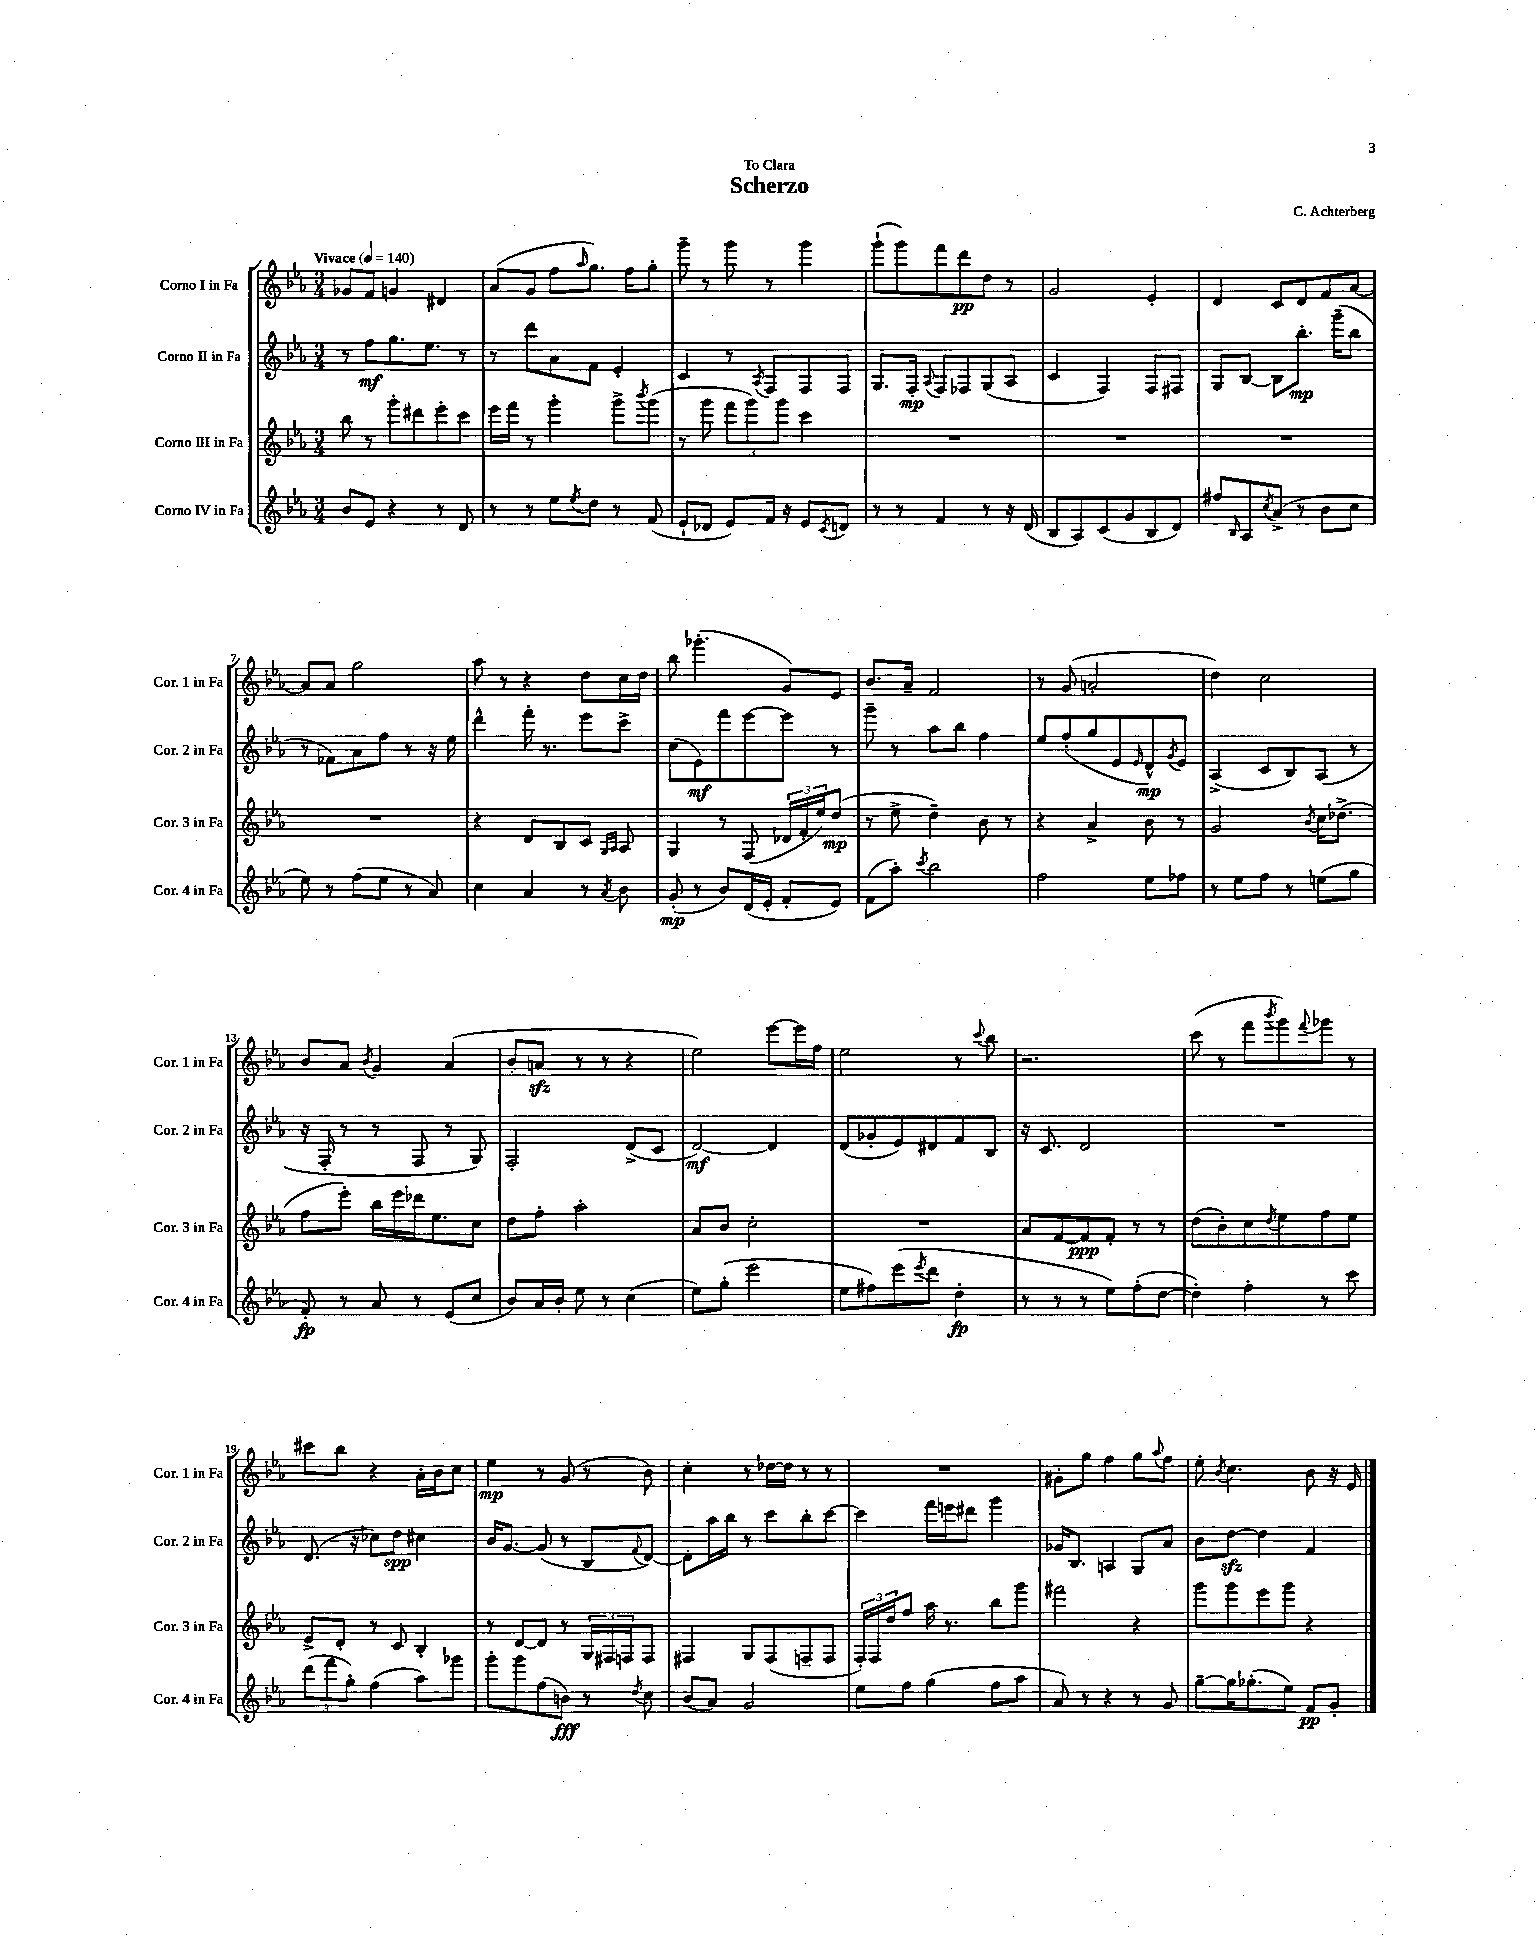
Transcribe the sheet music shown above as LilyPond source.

\header { title = "Scherzo" composer = "C. Achterberg" dedication = "To Clara" }
<<
\new StaffGroup <<
\new Staff = "s0" \with { instrumentName = "Corno I in Fa" shortInstrumentName = "Cor. 1 in Fa" } {
    \clef treble \key ees \major \numericTimeSignature \time 3/4 \tempo "Vivace" 4 = 140
    ges'8 f'8 g'4 dis'4 |
    aes'8( g'8 f''8 \grace { aes''16 } g''8.) f''16 g''8-. |
    g'''8-- r8 g'''8 r8 g'''4 |
    g'''8-!( g'''8) f'''8 d'''8\pp d''8 r8 |
    g'2 ees'4-. |
    d'4 c'8 d'8 f'8 aes'8~ |
    aes'8 aes'8 g''2 |
    aes''8 r8 r4 d''8 c''16 d''16 |
    bes''8 ges'''4.-.( g'8) ees'8 |
    bes'8. aes'16-- f'2 |
    r8 g'8( a'2-. |
    d''4) c''2 |
    bes'8 aes'8 \acciaccatura { bes'8 } g'4 aes'4( |
    bes'8-. a'8\sfz r8 r8 r4 |
    ees''2) ees'''8~ ees'''16 f''16 |
    ees''2 r8 \appoggiatura { c'''8 } bes''8 |
    r2. |
    c'''8( r8 f'''8 \acciaccatura { bes'''8 } g'''8) \appoggiatura { f'''8 } ges'''8 r8 |
    cis'''8 bes''8 r4 aes'16-. bes'16 c''8 |
    ees''4\mp r8 g'8( r8 bes'8) |
    c''4-. r8 des''16~ des''16 r8 r8 |
    R2. |
    gis'8-. g''8 f''4 g''8 \appoggiatura { aes''8 } f''8 |
    ees''8-. \acciaccatura { bes'8 } c''4. bes'8 r16 ees'16 \bar "|." |
}
\new Staff = "s1" \with { instrumentName = "Corno II in Fa" shortInstrumentName = "Cor. 2 in Fa" } {
    \clef treble \key ees \major \numericTimeSignature \time 3/4
    r8 f''8\mf g''8. ees''8. r8 |
    r8 d'''8 aes'8 f'8 ees'4-. |
    c'4 r8 \acciaccatura { aes8 } f8 f8 f8 |
    g8. f16-.\mp \appoggiatura { aes8 } f8 fes8 g8( aes8 |
    c'4 f4) f8 fis8 |
    g8 bes8~ bes8 bes''8.-.\mp g'''16--( bes''8 |
    r8 fes'8) aes'8 f''8 r8 r16 ees''16 |
    d'''4-^ f'''16-. r8. ees'''8 c'''8-> |
    c''8( ees'8\mf) f'''8 ees'''8~ ees'''8 r8 |
    g'''8-- r8 aes''8 bes''8 f''4 |
    ees''8 f''8-.( g''8 ees'8 \grace { ees'16 } d'8-^\mp) \acciaccatura { g'8 } ees'8 |
    aes4->( c'8 bes8) aes8( r8 |
    r16 f16-. r8 r8 f8 r8 g8) |
    f2-. d'8->( c'8 |
    d'2~\mf) d'4 |
    d'8( ges'8-. ees'8) dis'8 f'8 bes8 |
    r16 c'8. d'2 |
    R2. |
    d'8.( r16 ces''8) d''8\spp cis''4 |
    bes'16 g'8.~ g'8( r8 bes8 \appoggiatura { f'8 } d'8~) |
    d'8-. aes''16 bes''16 r8 c'''8 bes''8-. c'''8~ |
    c'''4 f'''16 e'''16 dis'''8 g'''4 |
    ges'16 bes8. a4 g8 aes'8 |
    bes'8 d''8~\sfz d''4 f'4 \bar "|." |
}
\new Staff = "s2" \with { instrumentName = "Corno III in Fa" shortInstrumentName = "Cor. 3 in Fa" } {
    \clef treble \key ees \major \numericTimeSignature \time 3/4
    bes''8 r8 g'''8-. dis'''8 ees'''8-. c'''8 |
    ees'''16 f'''16 r8 g'''4-. g'''8-> \acciaccatura { bes'''8 } g'''8( |
    r8 g'''8 \tuplet 3/2 { f'''8 g'''8) g'''8 } c'''4 |
    R2. |
    R2. |
    R2. |
    R2. |
    r4 d'8 bes8 c'8 \grace { g16 aes16 } aes8 |
    g4 r8 f8( \tuplet 3/2 { des'16 f'16-. ees''16) } d''8\mp( |
    r8 ees''8-> d''4--) bes'8 r8 |
    r4 aes'4-> bes'8 r8 |
    g'2 \acciaccatura { bes'8 } c''16 des''8.->( |
    f''8 ees'''8-.) bes''16 ees'''16 des'''16 ees''8. c''8 |
    d''8 f''8-. aes''2-. |
    aes'8 bes'8 c''2-. |
    R2. |
    aes'8 f'8~ f'8\ppp f'8-. r8 r8 |
    d''8( bes'8-.) c''8 \acciaccatura { d''8 } ees''8 f''8 ees''8 |
    ees'8-> d'8-. r8 c'8 bes4-. |
    r8 d'8~ d'8 r8 \tuplet 3/2 { g16 fis16 f16 } f8 |
    fis4 g8 fis8( f8-- f8 |
    \tuplet 3/2 { f16-.) f16 d''16 } f''8 aes''16 r8. bes''8 g'''8 |
    fis'''2 r4 |
    g'''8 g'''8 ees'''8 g'''8 r4 \bar "|." |
}
\new Staff = "s3" \with { instrumentName = "Corno IV in Fa" shortInstrumentName = "Cor. 4 in Fa" } {
    \clef treble \key ees \major \numericTimeSignature \time 3/4
    bes'8 ees'8 r4 r8 d'8 |
    r8 r8 ees''8 \acciaccatura { ees''8 } d''8 r8 f'8( |
    ees'8-! des'8 ees'8) f'16 r16 ees'8 \acciaccatura { c'8 } d'8 |
    r8 r8 f'4 r8 r16 d'16( |
    bes8 aes8) c'8( g'8 bes8 d'8) |
    fis''8 \grace { bes16 } aes8 \acciaccatura { c''8 } aes'8->( r8 bes'8 c''8 |
    ees''8) r8 f''8( ees''8 r8 aes'8) |
    c''4 aes'4 r8 \acciaccatura { aes'8 } bes'8 |
    g'8-.\mp( r8 bes'8) d'16( ees'16-. f'8-. ees'8) |
    f'8( aes''8-.) \acciaccatura { c'''8 } bes''2 |
    f''2 ees''8 fes''8 |
    r8 ees''8 f''8 r8 e''8( g''8 |
    f'8-.\fp) r8 aes'8 r8 ees'8( c''8 |
    bes'8) aes'16 bes'16-. ees''8 r8 c''4( |
    ees''8) g''8-.( ees'''2 |
    ees''8 fis''8) ees'''8( \acciaccatura { ees'''8 } d'''8 d''4-.\fp |
    r8 r8 r8 ees''8) f''8-.( d''8~ |
    d''4-.) f''4-. r8 c'''8 |
    \tuplet 3/2 { d'''8( f'''8 g''8-.) } f''4( aes''8) ges'''8 |
    g'''8-. g'''8 f''8( b'8\fff) r8 \acciaccatura { d''8 } c''8 |
    bes'8( aes'8) g'2 |
    ees''8 f''8 g''4( f''8 aes''8 |
    aes'8) r8 r4 r8 g'8 |
    g''8~-- g''16 ges''8.-.( ees''8) f'8\pp g'8-. \bar "|." |
}
>>
>>
